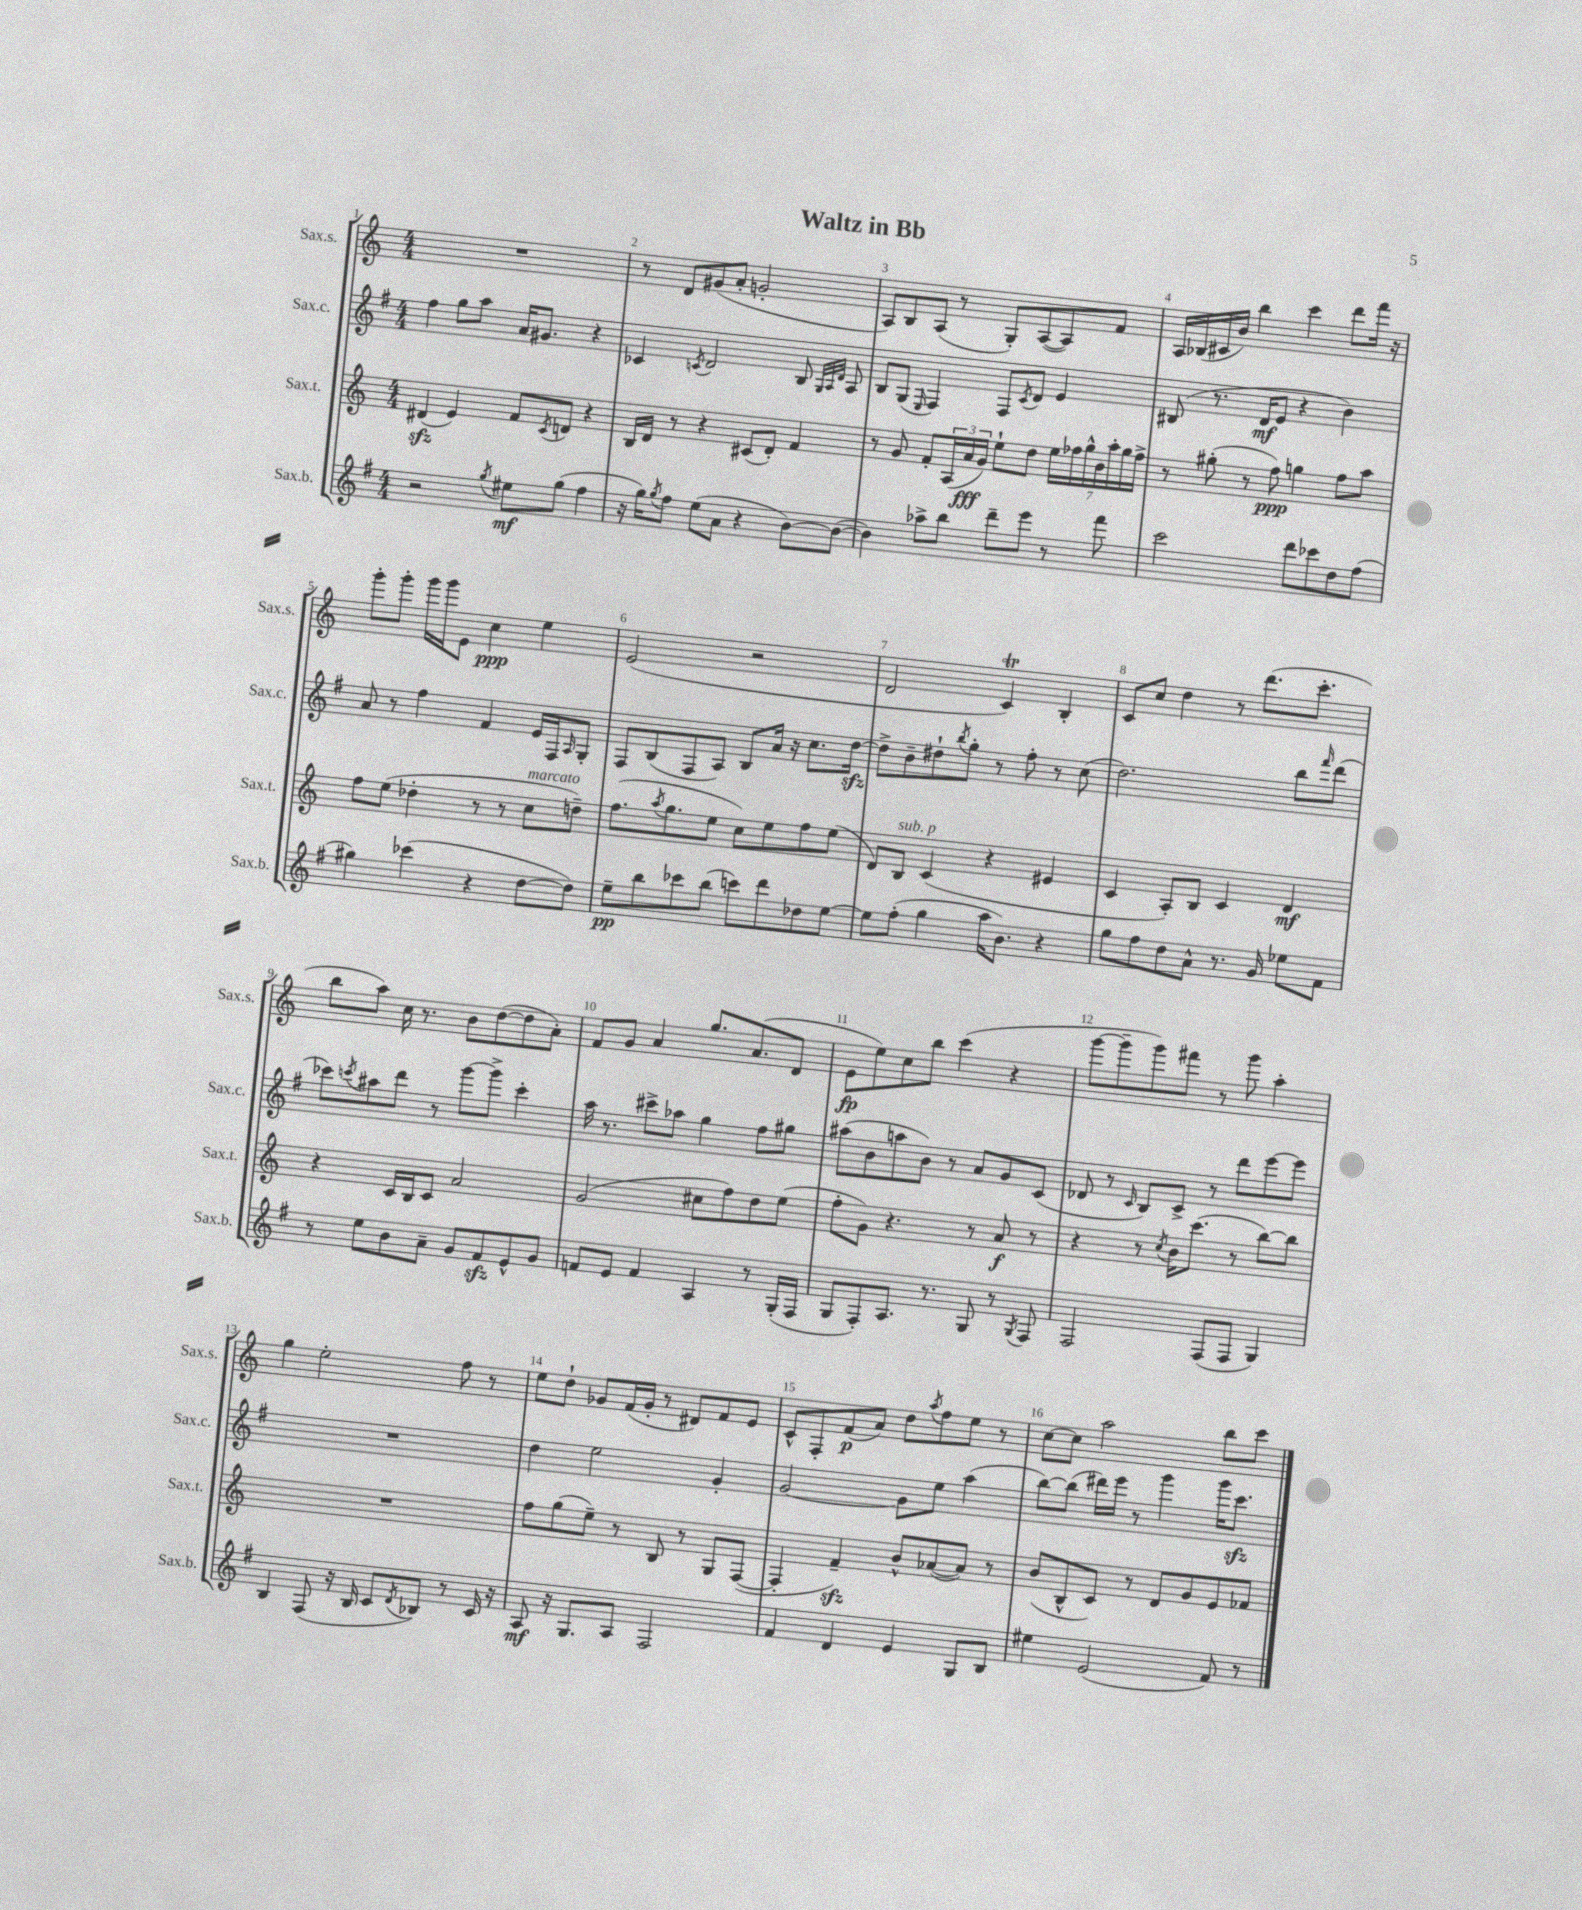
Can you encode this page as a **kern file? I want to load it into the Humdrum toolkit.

**kern	**dynam	**kern	**dynam	**kern	**dynam	**kern	**dynam
*part4	*part4	*part3	*part3	*part2	*part2	*part1	*part1
*staff4	*staff4	*staff3	*staff3	*staff2	*staff2	*staff1	*staff1
*I"Sax.b.	*	*I"Sax.t.	*	*I"Sax.c.	*	*I"Sax.s.	*
*I'Sax.b.	*	*I'Sax.t.	*	*I'Sax.c.	*	*I'Sax.s.	*
*clefG2	*	*clefG2	*	*clefG2	*	*clefG2	*
*k[f#]	*	*k[]	*	*k[f#]	*	*k[]	*
*M4/4	*	*M4/4	*	*M4/4	*	*M4/4	*
=1	=1	=1	=1	=1	=1	=1	=1
2r	.	(4d#Xzz/	.	4ff#\	.	1r	.
.	.	4e/)	.	8gg\L	.	.	.
.	.	.	.	8aa\J	.	.	.
8qgg/	.	.	.	.	.	.	.
8ee#X\L	mf	8f/L	.	16a/KL	.	.	.
.	.	.	.	8.g#X/J	.	.	.
.	.	8qc/	.	.	.	.	.
(8gg\J	.	8dn/J	.	.	.	.	.
4ff#\	.	4r	.	4r	.	.	.
=2	=2	=2	=2	=2	=2	=2	=2
16r	.	16B/LL	.	4c-X/	.	8r	.
16gg\KL)	.	16d/JJ	.	.	.	.	.
8qgg/	.	.	.	.	.	.	.
8ff#\J	.	8r	.	.	.	8d/L	.
.	.	.	.	8qcn/	.	.	.
(8ee\L	.	4r	.	2d/	.	(8g#X/	.
8a\J	.	.	.	.	.	8a'/J	.
4r	.	(8c#X/L	.	.	.	2gn'/	.
.	.	8d'/J)	.	.	.	.	.
[8b\L)	.	4f/	.	8B/	.	.	.
.	.	.	.	32qqG/LLL	.	.	.
.	.	.	.	32qqA/	.	.	.
.	.	.	.	32qqd/JJJ	.	.	.
(8b\J_	.	.	.	8A/	.	.	.
=3	=3	=3	=3	=3	=3	=3	=3
4b\])	.	8r	.	8B/L	.	8A/L)	.
.	.	8g/	.	(8G/J	.	8B/	.
.	.	.	.	16qqE/	.	.	.
8aa-X^\L	.	8f'/L	.	4F#/)	.	(8A/J	.
8bb\J	.	(24A/L	.	.	.	8r	.
.	.	24a/	fff	.	.	.	.
.	.	24g/JJ)	.	.	.	.	.
8ddd~\L	.	8ee`\L	.	8F#/L	.	8G'/L)	.
.	.	.	.	8qc/	.	.	.
8eee\J	.	8dd\J	.	8d/J	.	([8A/	.
8r	.	28ee\LL	.	4e/	.	8A/])	.
.	.	28ff-X\	.	.	.	.	.
.	.	28gg^^\	.	.	.	.	.
.	.	28b\	.	.	.	.	.
8fff#\	.	.	.	.	.	8f/J	.
.	.	28aa'\	.	.	.	.	.
.	.	28gg\	.	.	.	.	.
.	.	28ff-^\JJ	.	.	.	.	.
=4	=4	=4	=4	=4	=4	=4	=4
2ccc\	.	8r	.	(8B#X/	.	16A/LL	.
.	.	.	.	.	.	(16B-X/	.
.	.	(8gg#X'\	.	8.r	.	16c#X/	.
.	.	.	.	.	.	16b/JJ)	.
.	.	8r	.	.	.	4bb\	.
.	.	.	.	16d/KL	mf	.	.
.	.	8ff\)	ppp	8e/J	.	.	.
8ddd\L	.	4ggn\	.	4r	.	4ccc\	.
8ccc-X\	.	.	.	.	.	.	.
8dd\	.	8ff\L	.	4b\)	.	8ddd\L	.
(8ff#\J	.	8aa\J	.	.	.	16fff\Jk	.
.	.	.	.	.	.	16r	.
!!LO:LB:g=z
=5	=5	=5	=5	=5	=5	=5	=5
4gg#X\)	.	8ff\L	.	8a/	.	8ggg'\L	.
.	.	(8ee\J	.	8r	.	8ggg'\J	.
(4ccc-X\	.	4dd-X'\	.	4ff#\	.	16ggg\LL	.
.	.	.	.	.	.	16ggg\J	.
.	.	.	.	.	.	8e\J	.
4r	.	8r	.	4f#/	.	4cc\	ppp
.	.	8r	.	.	.	.	.
!	!	!LO:TX:a:i:t=marcato	!	!	!	!	!
[8dd\L	.	8cc\L	.	16e/LL	.	4ee\	.
.	.	.	.	16F#/J	.	.	.
.	.	.	.	16qqA/	.	.	.
8dd\J])	.	8ddn~\J)	.	8G'/J	.	.	.
=6	=6	=6	=6	=6	=6	=6	=6
8ee~\L	pp	(8.ff\L	.	8F#/L	.	(2e/	.
8bb\	.	.	.	(8B/	.	.	.
.	.	8qaa/	.	.	.	.	.
.	.	8.gg\	.	.	.	.	.
8ccc-X\	.	.	.	8F#/	.	.	.
(8bb\J	.	8ee\J	.	8A/J)	.	.	.
8cccn\L)	.	8cc\L)	.	8B/L	.	2r	.
8ddd\	.	8ee\	.	16a/Jk	.	.	.
.	.	.	.	16r	.	.	.
8dd-X\	.	8ff\	.	8.cc\L	.	.	.
[8ee\J	.	(8ee\J	.	.	.	.	.
.	.	.	.	[16ddzz\Jk	.	.	.
=7	=7	=7	=7	=7	=7	=7	=7
8ee\L]	.	8d/L)	.	8dd^\L]	.	2d/	.
!	!	!LO:TX:a:i:t=sub. p	!	!	!	!	!
(8ff#'\J	.	8B/J	.	8b~\	.	.	.
4gg\	.	(4c/	.	8dd#X`\	.	.	.
.	.	.	.	8qbb/	.	.	.
.	.	.	.	8gg'\J	.	.	.
16aa\KL	.	4r	.	8r	.	4cT/)	.
8.b\J)	.	.	.	.	.	.	.
.	.	.	.	8ff#'\	.	.	.
4r	.	4e#X/	.	8r	.	4B'/	.
.	.	.	.	(8cc\	.	.	.
=8	=8	=8	=8	=8	=8	=8	=8
8gg\L	.	4c/	.	2.dd\)	.	8c/L	.
8ff#\	.	.	.	.	.	8cc/J	.
8dd\	.	8A'/L)	.	.	.	4dd\	.
8a^^\J	.	8B/J	.	.	.	.	.
8.r	.	4c/	.	.	.	8r	.
.	.	.	.	.	.	(8.ddd\L	.
16g/	.	.	.	.	.	.	.
8ee-X\L	.	4d/	mf	8bb\L	.	.	.
.	.	.	.	.	.	8.ccc'\J	.
.	.	.	.	16qqfff#/	.	.	.
8f#\J	.	.	.	(8ddd\J	.	.	.
!!LO:LB:g=z
=9	=9	=9	=9	=9	=9	=9	=9
8r	.	4r	.	8ccc-X\L)	.	8bb\L	.
.	.	.	.	8qcccn/	.	.	.
8ee\L	.	.	.	8aa#X\	.	8aa\J)	.
8b\	.	16c/LL	.	8ddd\J	.	16cc\	.
.	.	16B/J	.	.	.	8.r	.
8a~\J	.	8c/J	.	8r	.	.	.
8g/L	.	2a/	.	[8ggg\L	.	8b\L	.
8f#zz/	.	.	.	8ggg^\J]	.	([8dd\	.
8e^^/	.	.	.	4ccc'\	.	8dd\]	.
8g/J	.	.	.	.	.	8a'\J)	.
=10	=10	=10	=10	=10	=10	=10	=10
8fn/L	.	(2g/	.	16aa\	.	8f/L	.
.	.	.	.	8.r	.	.	.
8e/J	.	.	.	.	.	8g/J	.
4f/	.	.	.	8ccc#X^\L	.	4a/	.
.	.	.	.	8aa-X\J	.	.	.
4A/	.	8cc#X\L	.	4gg\	.	8.gg/L	.
.	.	8ff\)	.	.	.	.	.
.	.	.	.	.	.	(8.a/	.
8r	.	8dd\	.	8ff#\L	.	.	.
(16G'/LL	.	(8ee\J	.	8gg#X\J	.	8d/J	.
16F#/JJ	.	.	.	.	.	.	.
=11	=11	=11	=11	=11	=11	=11	=11
8G/L	.	8ff'\L	.	(8aa#X\L	.	8e\L	fp
8F#'/)	.	8g\J)	.	8b\	.	8ee\)	.
8.A/J	.	4.r	.	8aan\	.	8cc\	.
.	.	.	.	8b\J)	.	8bb\J	.
8.r	.	.	.	.	.	.	.
.	.	.	.	8r	.	(4ccc\	.
8G/	.	8r	.	8a/L	.	.	.
8r	.	8a/	f	8g/	.	4r	.
8qG/	.	.	.	.	.	.	.
8F#/	.	8r	.	(8c/J	.	.	.
=12	=12	=12	=12	=12	=12	=12	=12
2F#/	.	4r	.	8d-X/	.	[8ggg\L	.
.	.	.	.	8r	.	8ggg~\]	.
.	.	.	.	16qqc/	.	.	.
.	.	8r	.	8B/L)	.	8ggg\)	.
.	.	8qcc/	.	.	.	.	.
.	.	16b\KL	.	8c^/J	.	8fff#X\J	.
.	.	(8.ccc\J	.	.	.	.	.
(8F#/L	.	.	.	8r	.	8r	.
8F#/J	.	8r	.	8ddd\L	.	8ggg\	.
4G/)	.	[8bb\L)	.	[8eee\	.	4aa'\	.
.	.	8bb\J]	.	8eee\J]	.	.	.
!!LO:LB:g=z
=13	=13	=13	=13	=13	=13	=13	=13
4B/	.	1r	.	1r	.	4gg\	.
(8F#/	.	.	.	.	.	2ee'\	.
16r	.	.	.	.	.	.	.
16B/	.	.	.	.	.	.	.
8c/L	.	.	.	.	.	.	.
8qd/	.	.	.	.	.	.	.
8B-X/J)	.	.	.	.	.	.	.
8r	.	.	.	.	.	8ff\	.
16c/	.	.	.	.	.	8r	.
16r	.	.	.	.	.	.	.
=14	=14	=14	=14	=14	=14	=14	=14
8A/	mf	8ff\L	.	4dd\	.	8ee\L	.
16r	.	(8gg\	.	.	.	8dd`\J	.
8.G/L	.	.	.	.	.	.	.
.	.	8ee~\J)	.	2ee\	.	8g-X/L	.
8A/J	.	8r	.	.	.	(16f/L	.
.	.	.	.	.	.	16g-'/JJ	.
2F#/	.	8B/	.	.	.	8r	.
.	.	8r	.	.	.	8d#X/L)	.
.	.	8G/L	.	4g'/	.	8f/	.
.	.	([8F/J	.	.	.	8e/J	.
=15	=15	=15	=15	=15	=15	=15	=15
4f#/	.	4F'/]	.	[2g/	.	8c^^/L	.
.	.	.	.	.	.	8F'/	.
4d/	.	4fzz~/)	.	.	.	(8f/	p
.	.	.	.	.	.	8a/J)	.
4e/	.	8b^^/L	.	8g\L]	.	8dd\L	.
.	.	.	.	.	.	8qaa/	.
.	.	([8a-X/	.	8ee\J	.	8ff\	.
8G/L	.	8a-/J])	.	(4aa\	.	8ee\J	.
8B/J	.	8r	.	.	.	8r	.
=16	=16	=16	=16	=16	=16	=16	=16
4ee#X\	.	(8b/L	.	[8bb\L)	.	[8cc\L	.
.	.	8B^^/	.	(8bb\J]	.	8cc\J]	.
(2e/	.	8c/J)	.	16ddd#X\LL)	.	2aa\	.
.	.	.	.	16eee\JJ	.	.	.
.	.	8r	.	8r	.	.	.
.	.	8d/L	.	4ggg\	.	.	.
.	.	8g/	.	.	.	.	.
8f#/)	.	8e/	.	16ggg\KL	.	8bb\L	.
.	.	.	.	8.ccczz\J	.	.	.
8r	.	8f-X/J	.	.	.	8ccc\J	.
==	==	==	==	==	==	==	==
*-	*-	*-	*-	*-	*-	*-	*-
